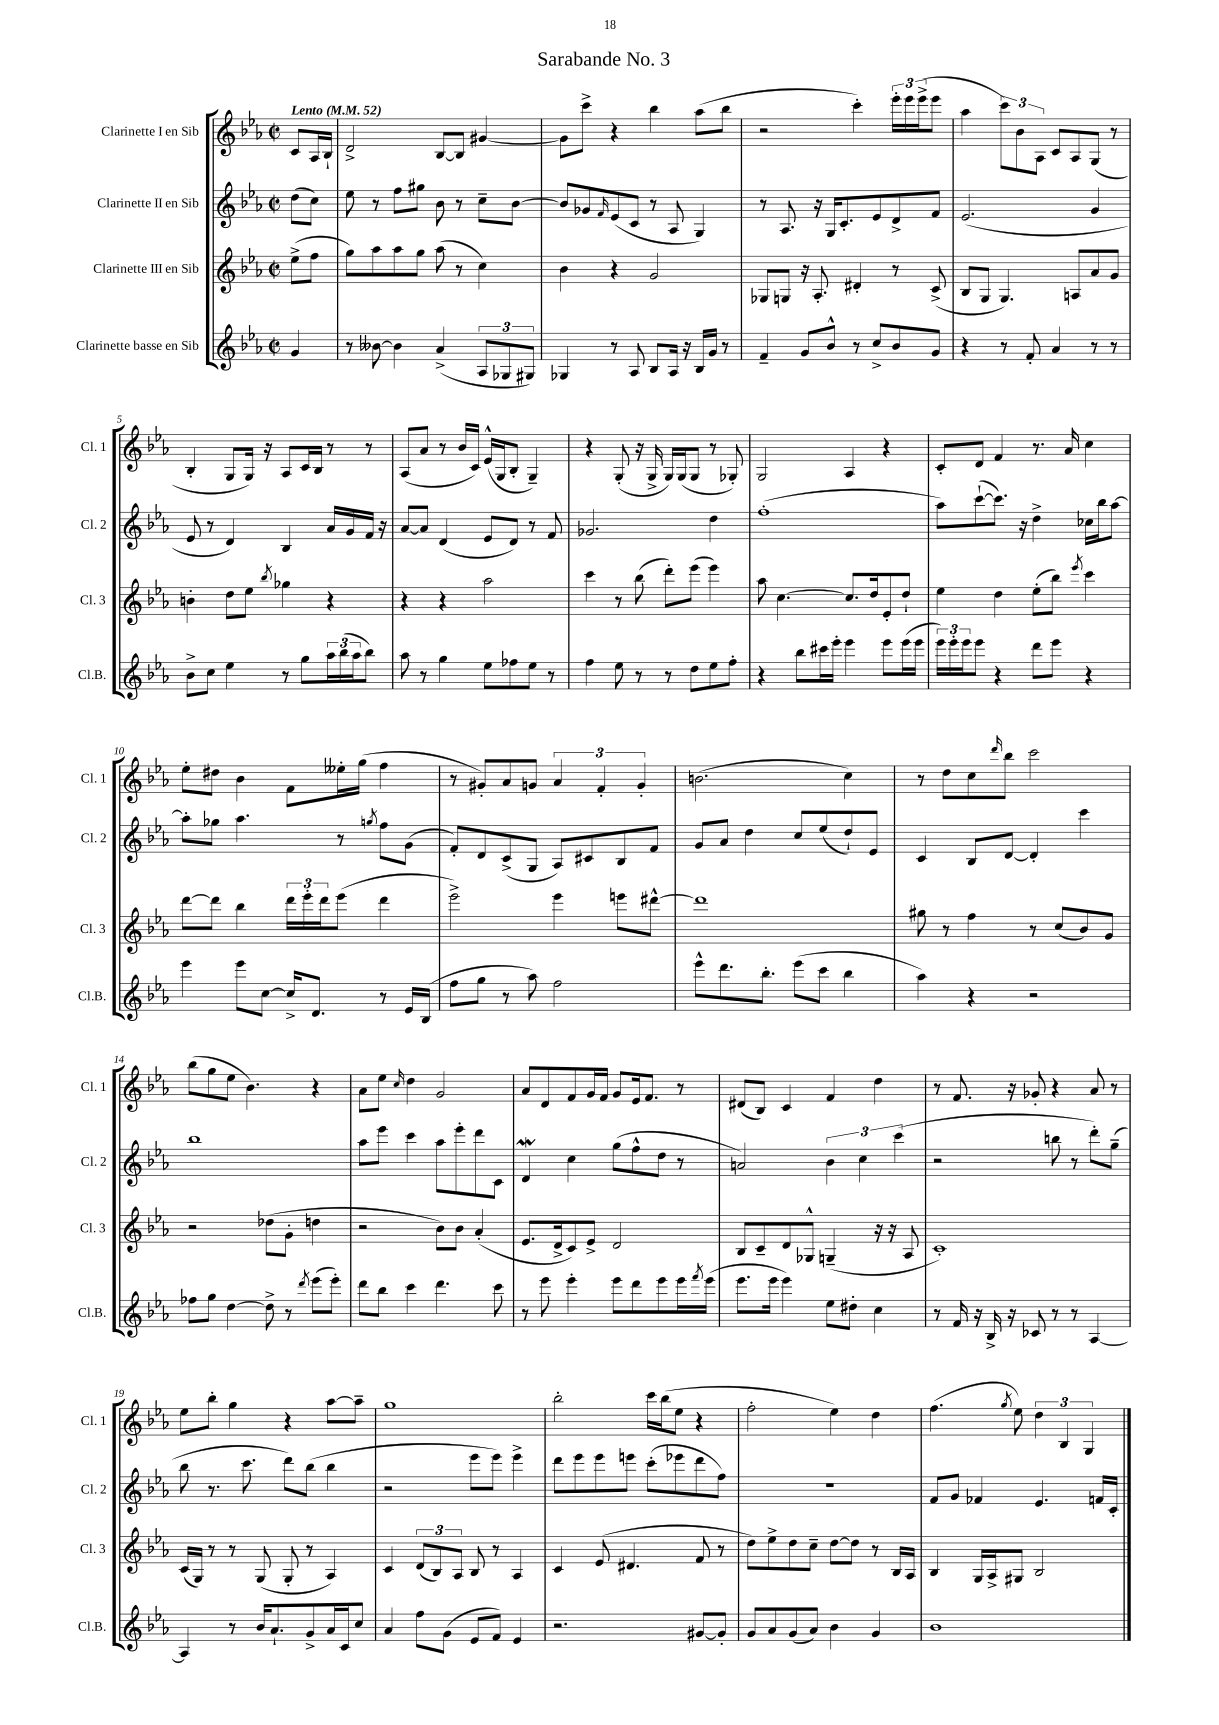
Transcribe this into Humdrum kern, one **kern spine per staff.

**kern	**kern	**kern	**kern
*staff4	*staff3	*staff2	*staff1
*clefG2	*clefG2	*clefG2	*clefG2
*k[b-e-a-]	*k[b-e-a-]	*k[b-e-a-]	*k[b-e-a-]
*M2/2	*M2/2	*M2/2	*M2/2
*met(c|)	*met(c|)	*met(c|)	*met(c|)
*MM52	*MM52	*MM52	*MM52
4g	(8ee-^	(8dd	8c
.	8ff	8cc)	16A-
.	.	.	16B-`
=	=	=	=
8r	8gg)	8ee-	2d^
[8b--	8aa-	8r	.
4b--]	8aa-	8ff	.
.	8gg	8gg#	.
(4a-^	(8aa-	8b-	[8B-
.	8r	8r	8B-]
12A-	4cc)	8cc~	[4g#
12G-	.	.	.
.	.	[8b-	.
12G#)	.	.	.
=	=	=	=
4G-	4b-	8b-]	8g#]
.	.	8g-	8ccc^
.	.	16qqf	.
8r	4r	(8e-	4r
8A-	.	8c	.
8B-	2g	8r	4bb-
16A-	.	8A-	.
16r	.	.	.
16B-	.	4G)	(8aa-
16g	.	.	.
8r	.	.	8bb-
=	=	=	=
4f~	8G-	8r	2r
.	8G	8.A-	.
8g	16r	.	.
.	8.A-'	16r	.
8b-^^	.	16G	.
.	.	8.c'	.
8r	4d#'	.	4ccc')
8cc^	.	8e-	.
8b-	8r	8d^	24eee-'
.	.	.	24eee-
.	.	.	(24eee-^
8g	(8c^	8f	8eee-
=	=	=	=
4r	8B-	(2.e-	4aa-
.	8G	.	.
8r	4.G)	.	12ccc)
.	.	.	12b-
8f'	.	.	.
.	.	.	12A-
4a-	.	.	8c
.	8A	.	8A-
8r	8a-	4g	(8G
8r	8g	.	8r
=	=	=	=
8b-^	4b'	8e-	4B-'
8cc	.	8r	.
4ee-	8dd	4d)	8G
.	8ee-	.	16G)
.	.	.	16r
.	8qbb-	.	.
8r	4gg-	4B-	8A-
8gg	.	.	16c
.	.	.	16B-
24aa-	4r	16a-	8r
(24bb-	.	.	.
.	.	16g	.
24aa-	.	.	.
8bb-)	.	16f	8r
.	.	16r	.
=	=	=	=
8aa-	4r	[8a-	(8A-
8r	.	8a-]	8a-
4gg	4r	(4d	8r
.	.	.	16b-
.	.	.	16c)
8ee-	2aa-	8e-	(16e-^^
.	.	.	16G
8ff-	.	8d)	8B-'
8ee-	.	8r	4G~)
8r	.	8f	.
=	=	=	=
4ff	4ccc	2.g-	4r
8ee-	8r	.	(8G'
8r	(8bb-	.	16r
.	.	.	16G^
8r	8ddd')	.	16G)
.	.	.	(16G
8dd	(8eee-	.	8G
8ee-	4eee-)	4dd	8r
8ff'	.	.	8G-')
=	=	=	=
4r	8aa-	(1ff'	2G
.	[4.cc	.	.
8bb-	.	.	.
16ccc#	.	.	.
16eee-'	.	.	.
4eee-	8.cc]	.	4A-
.	16dd	.	.
8eee-	8e-'	.	4r
(16eee-	8dd`	.	.
16eee-	.	.	.
=	=	=	=
24eee-)	4ee-	8aa-)	8c'
24eee-'	.	.	.
24eee-	.	.	.
8eee-	.	([8ccc`	8d
4r	4dd	8.ccc])	4f
.	.	16r	.
8ddd	(8ee-'	4dd^	8.r
8eee-	8bb-)	.	.
.	.	.	16a-
.	8qeee-	.	.
4r	4ccc	16cc-	4cc
.	.	16bb-	.
.	.	[8aa-	.
=	=	=	=
4eee-	[8ddd	8aa-']	8ee-'
.	8ddd]	8gg-	8dd#
8eee-	4bb-	4.aa-	4b-
[8cc	.	.	.
16cc^]	24ddd	.	8f
.	24eee-'	.	.
8.d	.	.	.
.	24ddd	.	.
.	(8eee-	8r	16ee--'
.	.	.	(16gg
.	.	8qgg	.
8r	4ddd	8ff	4ff
16e-	.	(8g	.
(16B-	.	.	.
=	=	=	=
8ff	2eee-^)	8f')	8r
8gg	.	8d	8g#')
8r	.	(8c^	8a-
8aa-)	.	8G	8g
2ff	4eee-	8A-)	6a-
.	.	8c#	.
.	.	.	6f'
.	8eee	8B-	.
.	.	.	6g'
.	[8ddd#^^	8f	.
=	=	=	=
8eee-^^	1ddd#]	8g	(2.b
8.ddd	.	8a-	.
.	.	4dd	.
8.bb-'	.	.	.
(8eee-	.	8cc	.
8ccc	.	(8ee-	.
4bb-	.	8dd`)	4cc)
.	.	8e-	.
=	=	=	=
4aa-)	8gg#	4c	8r
.	8r	.	8dd
4r	4ff	8B-	8cc
.	.	.	16qqddd
.	.	[8d	8bb-
2r	8r	4d']	2ccc
.	(8cc	.	.
.	8b-)	4ccc	.
.	8g	.	.
=	=	=	=
8ff-	2r	1bb-	(8bb-
8gg	.	.	8gg
[4dd	.	.	8ee-
.	.	.	4.b-)
8dd^]	(8dd-	.	.
8r	8g'	.	.
8qddd	.	.	.
(8eee-	4dd	.	4r
8eee-')	.	.	.
=	=	=	=
8ddd	2r	8aa-	8a-
8bb-	.	8eee-	8ee-
.	.	.	16qqcc
4ccc	.	4ccc	4dd
4.ddd	8b-)	8aa-	2g
.	8b-	8eee-'	.
.	(4a-'	8ddd	.
8ccc	.	8c	.
=	=	=	=
8r	8.e-	4d	8a-
8eee-	.	.	8d
.	16d^	.	.
4eee-'	8c)	4cc	8f
.	8e-^	.	16g
.	.	.	16f
8eee-	2d	(8gg	8g
8ddd	.	8ff^^	16e-
.	.	.	8.f
8eee-	.	8dd	.
16eee-	.	8r	8r
8qfff	.	.	.
(16eee-	.	.	.
=	=	=	=
8.eee-	8B-	2a)	(8d#
.	8c~	.	8B-)
16eee-	.	.	.
4eee-)	8d	.	4c
.	8G-^^	.	.
8ee-	(4G~	6b-	4f
8dd#'	.	.	.
.	.	6cc	.
4cc	16r	.	4dd
.	16r	.	.
.	.	(6ccc	.
.	8A-	.	.
=	=	=	=
8r	1c')	2r	8r
16f	.	.	8.f
16r	.	.	.
16B-^	.	.	.
16r	.	.	16r
8c-	.	.	8g-'
8r	.	8bb	4r
8r	.	8r	.
[4A-	.	8ddd')	8a-
.	.	(8gg~	8r
=	=	=	=
4A-]	(16c	8bb-	8ee-
.	16G)	.	.
.	8r	8.r	8bb-'
8r	8r	.	4gg
.	.	8.ccc	.
16b-	(8G	.	.
8.a-`	.	.	.
.	8G'	8ddd)	4r
8g^	8r	(8bb-	.
16a-	4A-)	4bb-	[8aa-
16c	.	.	.
8cc	.	.	8aa-~]
=	=	=	=
4a-	4c	2r	1gg
8ff	(12d	.	.
.	12B-)	.	.
(8g	.	.	.
.	12A-	.	.
8e-	8B-	8eee-	.
8f)	8r	8eee-)	.
4e-	4A-	4eee-^	.
=	=	=	=
2.r	4c	8ddd	2bb-'
.	.	8eee-	.
.	(8e-	8eee-	.
.	4.d#	8eee	.
.	.	(8ccc'	16ccc
.	.	.	(16bb-
.	.	8eee-	8ee-
[8g#	8f	8ddd	4r
8g#']	8r	8ff)	.
=	=	=	=
8g	8dd)	1r	2ff'
8a-	8ee-^	.	.
(8g	8dd	.	.
8a-)	8cc~	.	.
4b-	[8dd	.	4ee-)
.	8dd]	.	.
4g	8r	.	4dd
.	16B-	.	.
.	16A-	.	.
=	=	=	=
1b-	4B-	8f	(4.ff
.	.	8g	.
.	16G	4f-	.
.	16A-^	.	.
.	.	.	8qgg
.	8G#	.	8ee-)
.	2B-	4.e-	6dd
.	.	.	6B-
.	.	.	6G
.	.	16f	.
.	.	16c'	.
==	==	==	==
*-	*-	*-	*-
